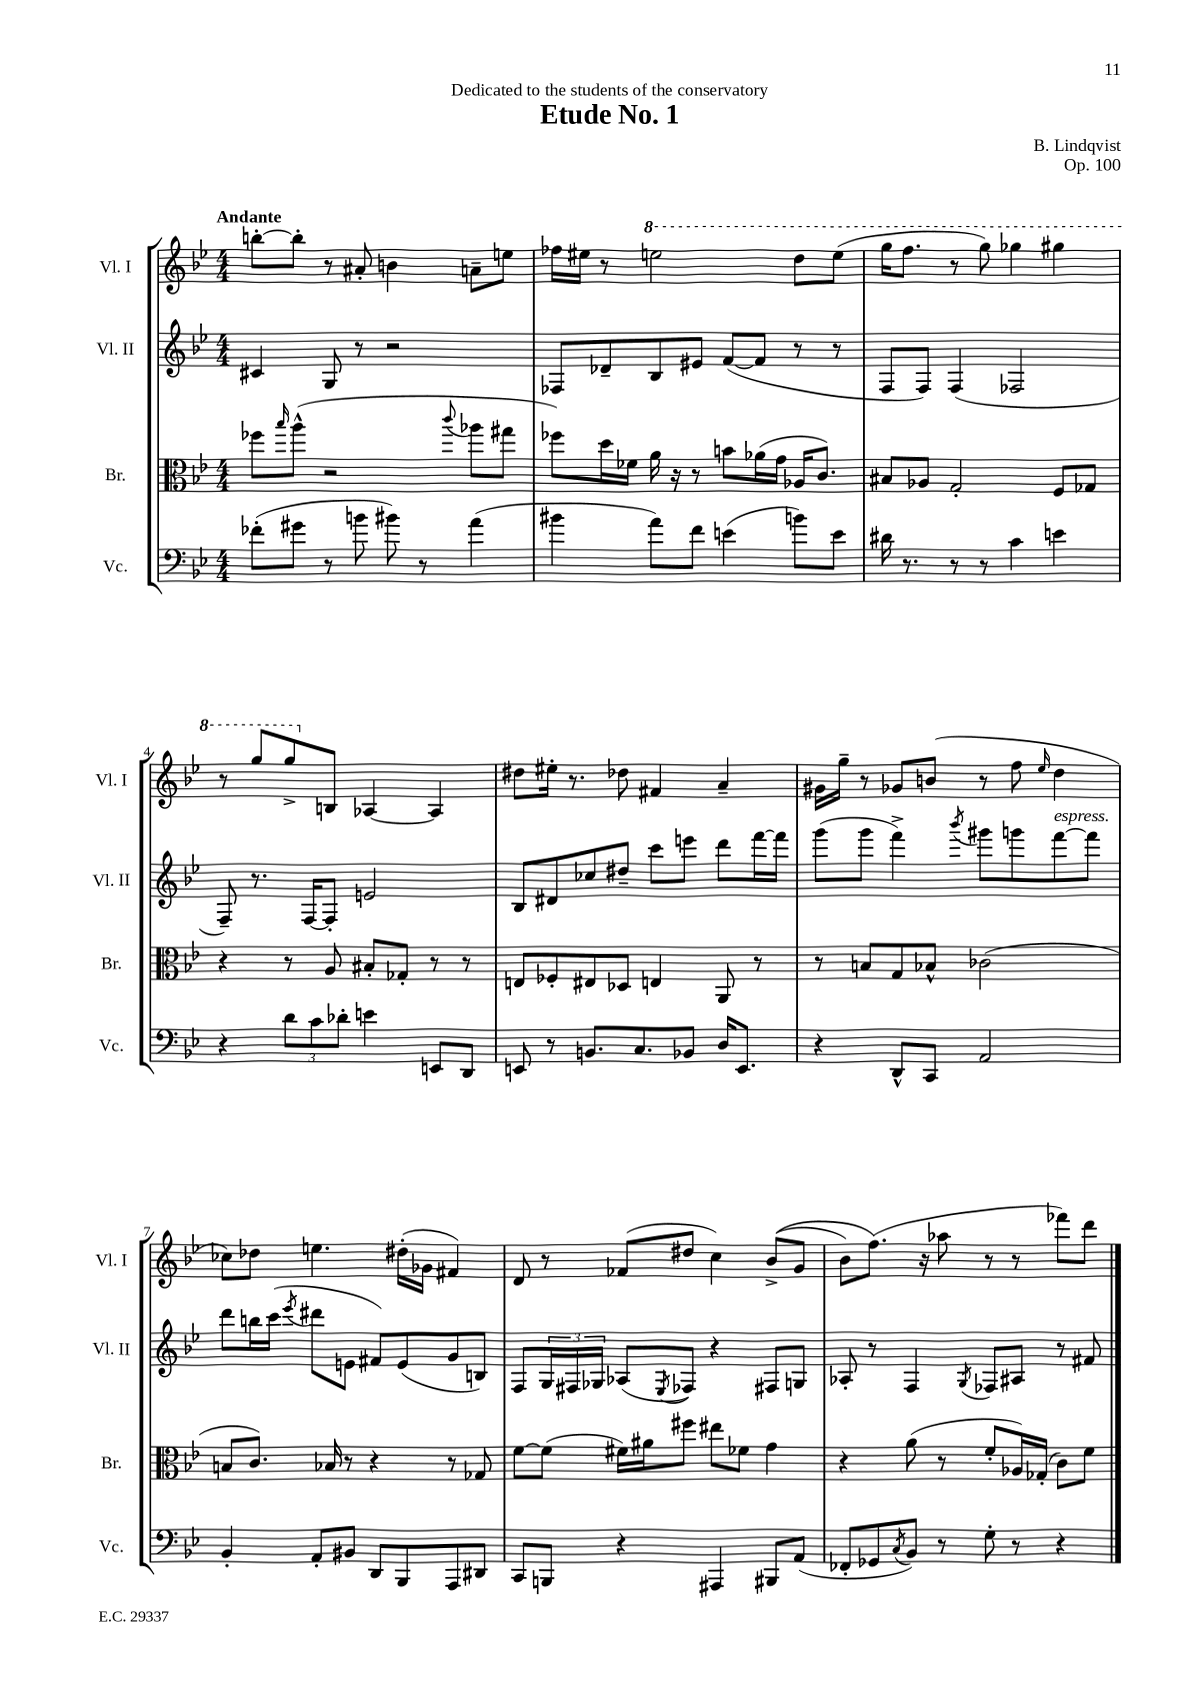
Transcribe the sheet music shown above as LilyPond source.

\header { title = "Etude No. 1" composer = "B. Lindqvist" dedication = "Dedicated to the students of the conservatory" opus = "Op. 100" }
<<
\new StaffGroup <<
\new Staff = "s0" \with { instrumentName = "Vl. I" shortInstrumentName = "Vl. I" } {
    \clef treble \key bes \major \numericTimeSignature \time 4/4 \tempo "Andante"
    b''8~-. b''8-. r8 ais'8-. b'4 a'8-- e''8 |
    fes''16 eis''16 r8 \ottava #1 e'''2 d'''8 e'''8( |
    g'''16 f'''8. r8 g'''8) ges'''4 gis'''4 |
    r8 g'''8 g'''8-> \ottava #0 b8 aes4~ aes4 |
    dis''8 eis''16-. r8. des''8 fis'4 a'4-- |
    gis'16 g''16-- r8 ges'8 b'8( r8 f''8 \grace { ees''16 } d''4 |
    ces''8) des''8 e''4. dis''16-.( ges'16 fis'4) |
    d'8 r8 fes'8( dis''8 c''4) bes'8->(\( g'8 |
    bes'8) f''8.(\) r16 aes''8 r8 r8 fes'''8) d'''8 \bar "|." |
}
\new Staff = "s1" \with { instrumentName = "Vl. II" shortInstrumentName = "Vl. II" } {
    \clef treble \key bes \major \numericTimeSignature \time 4/4
    cis'4 g8 r8 r2 |
    fes8 des'8-- bes8 eis'8 f'8~( f'8 r8 r8 |
    f8 f8) f4( fes2 |
    f8--) r8. f16~ f8-. e'2 |
    bes8 dis'8 ces''8 dis''8-- c'''8 e'''8 d'''8 f'''16~ f'''16 |
    g'''8( g'''8 f'''4->) \acciaccatura { bes'''8 } gis'''8 g'''8 f'''8~^\markup { \italic "espress." } f'''8 |
    d'''8 b''16 c'''16( \acciaccatura { ees'''8 } dis'''8 e'8 fis'8) e'8( g'8 b8) |
    f8 \tuplet 3/2 { g16 fis16 ges16 } aes8( \acciaccatura { ees8 } fes8) r4 fis8 g8 |
    aes8-. r8 f4 \acciaccatura { g8 } fes8 ais8 r8 fis'8 \bar "|." |
}
\new Staff = "s2" \with { instrumentName = "Br." shortInstrumentName = "Br." } {
    \clef alto \key bes \major \numericTimeSignature \time 4/4
    fes''8 \grace { bes''16 } a''8-^( r2 \appoggiatura { c'''8 } aes''8 gis''8 |
    fes''8) d''16 fes'16 a'16 r16 r8 b'8 aes'16( g'16 aes16 c'8.) |
    bis8 aes8 g2-. f8 ges8 |
    r4 r8 a8 bis8-. ges8-. r8 r8 |
    e8 fes8-. eis8 des8 e4 a,8 r8 |
    r8 b8 g8 bes8-^ ces'2( |
    b8 c'8.) bes16 r8 r4 r8 ges8 |
    f'8~ f'8( fis'16) ais'16 fis''8 eis''8 fes'8 g'4 |
    r4 a'8( r8 f'8-. aes16) ges16-.( c'8) f'8 \bar "|." |
}
\new Staff = "s3" \with { instrumentName = "Vc." shortInstrumentName = "Vc." } {
    \clef bass \key bes \major \numericTimeSignature \time 4/4
    fes'8-.( gis'8 r8 b'8 bis'8) r8 a'4( |
    bis'4 a'8) f'8 e'4( b'8) e'8 |
    dis'16 r8. r8 r8 c'4 e'4 |
    r4 \tuplet 3/2 { d'8 c'8 des'8-. } e'4 e,8 d,8 |
    e,8 r8 b,8. c8. bes,8 d16 e,8. |
    r4 d,8-^ c,8 a,2 |
    bes,4-. a,8-. bis,8 d,8 bes,,8 a,,8 dis,8 |
    c,8 b,,8 r4 ais,,4 bis,,8 a,8( |
    fes,8-. ges,8 \acciaccatura { c8 } bes,8) r8 g8-. r8 r4 \bar "|." |
}
>>
>>
